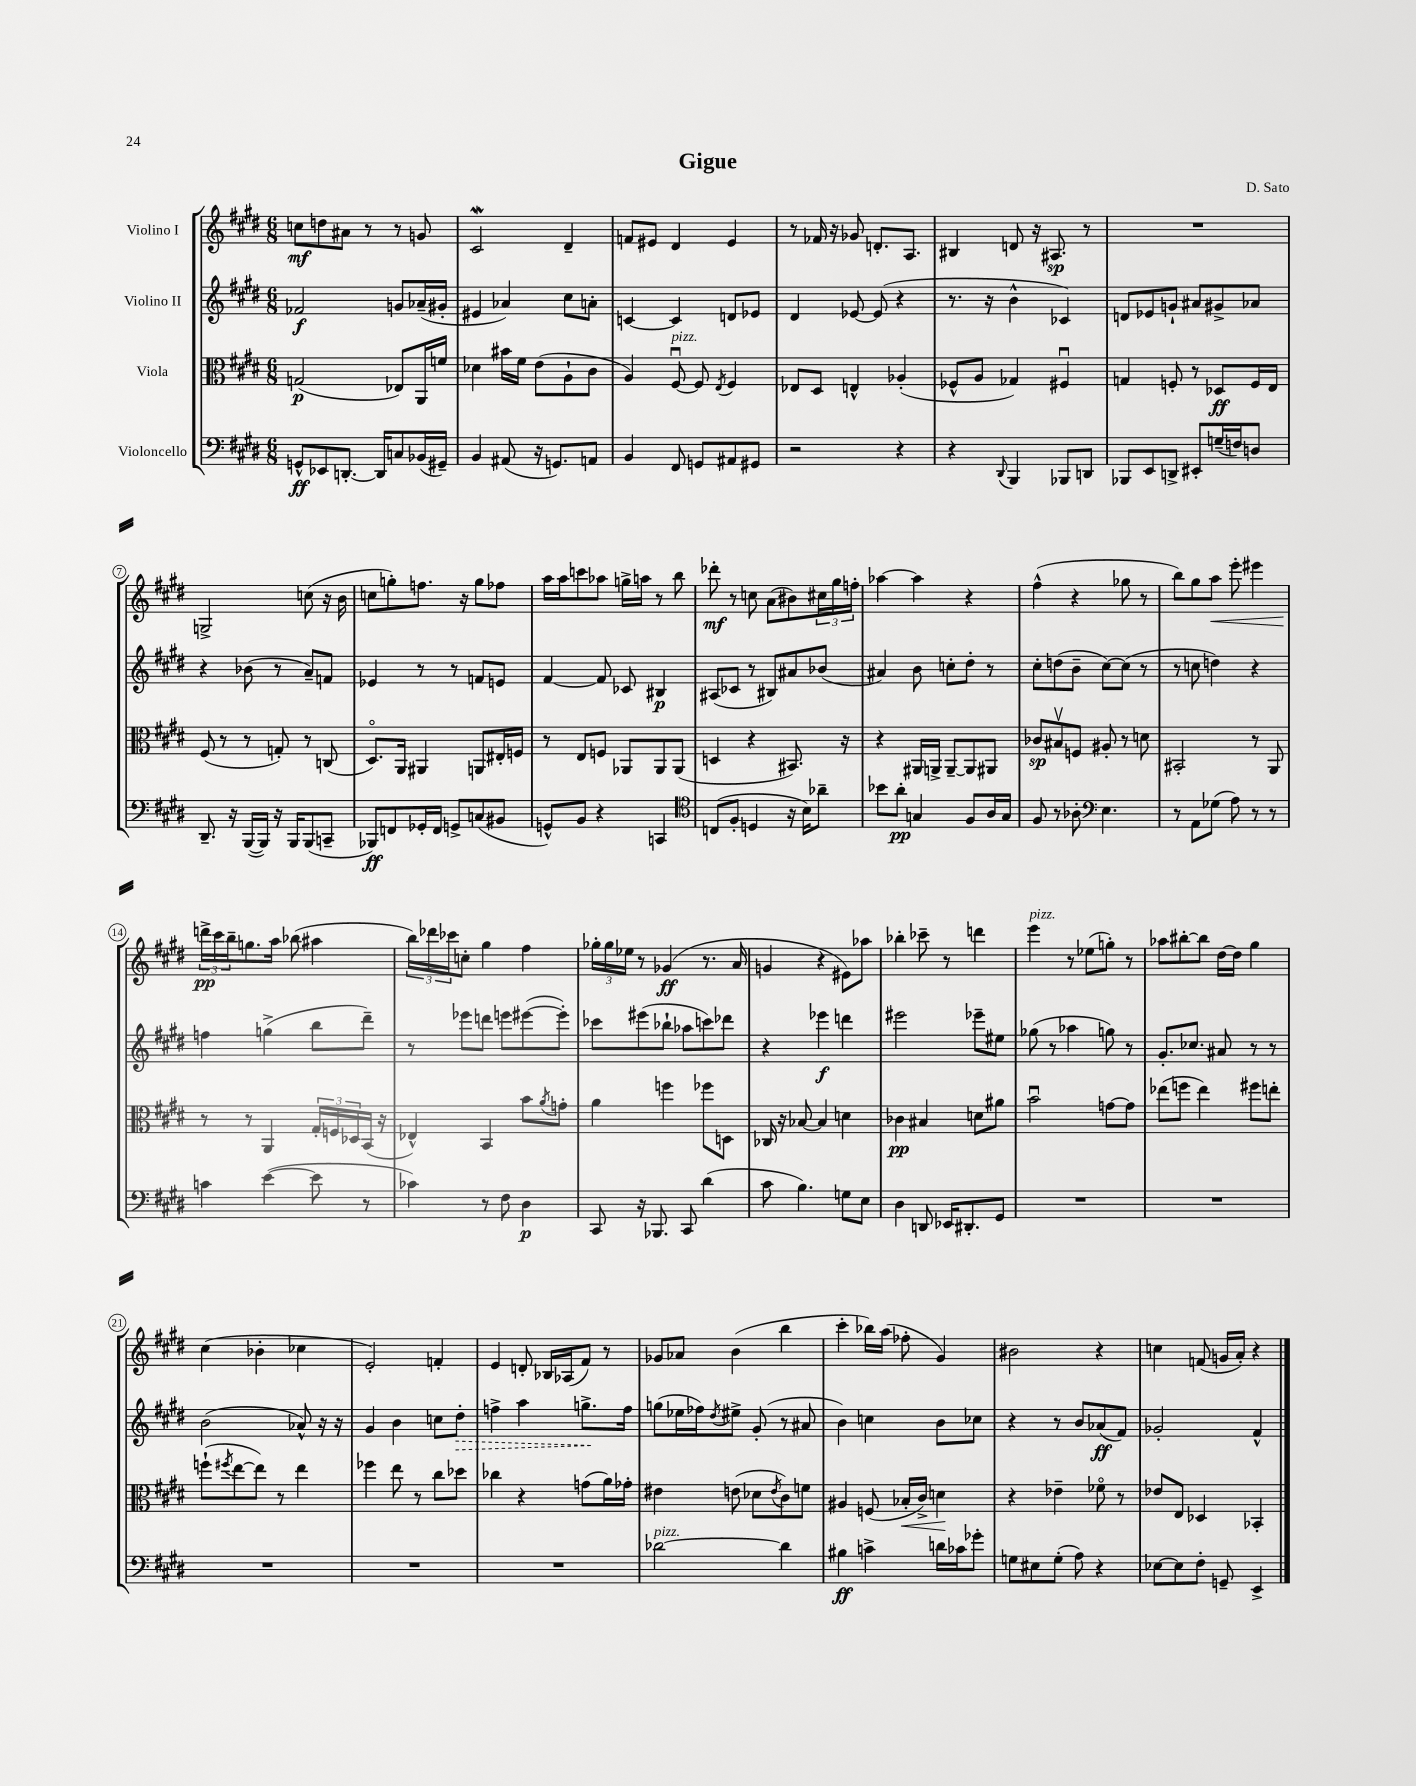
\header { title = "Gigue" composer = "D. Sato" }
<<
\new StaffGroup <<
\new Staff = "s0" \with { instrumentName = "Violino I" } {
    \clef treble \key e \major \numericTimeSignature \time 6/8
    c''8\mf d''8 ais'8 r8 r8 g'8 |
    cis'2\mordent dis'4-- |
    f'8 eis'8 dis'4 eis'4 |
    r8 fes'16 r16 ges'8 d'8.-. a8. |
    bis4 d'8 r16 ais8.\sp r8 |
    R2. |
    g2-> c''8( r16 b'16 |
    c''8 g''8-.) f''8. r16 g''8 fes''8 |
    a''16 a''16 c'''8 aes''8 g''16-> a''16 r8 b''8 |
    des'''8-.\mf r8 c''8 a'8( bis'8) \tuplet 3/2 { cis''16 gis''16 f''16-. } |
    aes''4~ aes''4 r4 |
    fis''4-^( r4 ges''8 r8 |
    b''8) gis''8 a''8\< e'''8-. eis'''4 |
    \tuplet 3/2 { d'''16->\pp\! cis'''16 b''16-- } g''8. a''16 bes''8( ais''4 |
    \tuplet 3/2 { b''16) des'''16 ces'''16 } c''8-. gis''4 fis''4 |
    \tuplet 3/2 { ges''16-. ges''16 ees''16 } r8 ges'4\ff( r8. a'16 |
    g'4 r4 eis'8) aes''8 |
    bes''4-. ces'''8-- r8 d'''4 |
    e'''4^\markup { \italic "pizz." } r8 ees''8( g''8-.) r8 |
    aes''8 bis''8~-. bis''8 dis''16~ dis''16 gis''4 |
    cis''4( bes'4-. ces''4 |
    e'2-.) f'4-. |
    e'4 d'8-. bes16 aes16( fis'8) r8 |
    ges'8 aes'8 b'4( b''4 |
    cis'''4-. bes''16) a''16( fes''8-. gis'4) |
    bis'2 r4 |
    c''4 f'8( g'16 a'16-.) r4 \bar "|." |
}
\new Staff = "s1" \with { instrumentName = "Violino II" } {
    \clef treble \key e \major \numericTimeSignature \time 6/8
    fes'2\f g'8 aes'16--( gis'16-. |
    eis'4 aes'4) cis''8 a'8-. |
    c'4~ c'4 d'8 ees'8 |
    dis'4 ees'8~ ees'8( r4 |
    r8. r16 b'4-^ ces'4) |
    d'8 ees'8 g'8-! ais'8 gis'8-> aes'8 |
    r4 bes'8( r8 a'8--) f'8 |
    ees'4 r8 r8 f'8 e'8 |
    fis'4~ fis'8 ces'8 bis4\p |
    ais8( ces'8 r8 bis8) ais'8 bes'8( |
    ais'4) b'8 c''8-. dis''8-. r8 |
    cis''8-. d''8( b'8-- cis''8~) cis''8( r8 |
    r8 c''8 d''4) r4 |
    f''4 g''4->( b''8 dis'''8--) |
    r8 ees'''8 d'''8 e'''8 eis'''8~( eis'''8-.) |
    ces'''8 eis'''8( bes''8-! aes''8 c'''8) des'''8 |
    r4 ees'''4\f d'''4 |
    eis'''2 ees'''8-- eis''8 |
    ges''8( r8 aes''4 g''8) r8 |
    gis'8.-. ces''8. ais'8 r8 r8 |
    b'2( aes'8-^) r16 r16 |
    gis'4 b'4 c''8 \once \override Hairpin.style = #'dashed-line dis''8-.\> |
    f''4-> a''4 g''8.->\! f''16 |
    g''8( ees''16 fes''16) \acciaccatura { dis''8 } eis''8-> gis'8-.( r8 ais'8 |
    b'4) c''4 b'8 ces''8 |
    r4 r8 b'8 aes'8\ff( fis'8) |
    ges'2-. fis'4-^ \bar "|." |
}
\new Staff = "s2" \with { instrumentName = "Viola" } {
    \clef alto \key e \major \numericTimeSignature \time 6/8
    g2\p( ees8) a,16 f'16 |
    des'4 bis'16 fis'16 e'8( a8-! cis'8 |
    a4) fis8~\downbow^\markup { \italic "pizz." } fis8 \acciaccatura { e8 } fis4 |
    ees8 dis8 e4-^ aes4-.( |
    fes8-^ a8 ges4) fis4\downbow |
    g4 f8-. r8 des8\ff f16 e16 |
    fis8( r8 r8 g8-.) r8 c8( |
    dis8.\flageolet) a,16 ais,4 a,8 eis16-. f16 |
    r8 e8 f8 aes,8 aes,8 aes,8( |
    d4 r4 bis,8.) r16 |
    r4 ais,16 a,16-> a,8~-- a,8 ais,8 |
    ces'8\sp bis8\upbow f8 ais8-. r8 d'8 |
    bis,2-. r8 a,8 |
    r8 r8 a,4 \tuplet 3/2 { gis16-. f16 des16 } b,16( r16 |
    ees4-^) b,4 b'8 \acciaccatura { a'8 } g'8-. |
    a'4 f''4 fes''8 d8 |
    ces16 r16 bes8~ bes4 d'4 |
    ces'4\pp bis4 d'8 ais'8 |
    b'2\downbow g'8~ g'8 |
    ees''8( f''8 ees''4) fis''8 e''8-. |
    f''8-!( \acciaccatura { fis''8 } e''8~ e''8) r8 e''4 |
    fes''4 e''8 r8 cis''8 des''8 |
    ces''4 r4 g'8( a'16) ges'16-. |
    eis'4 e'8( des'8 \acciaccatura { e'8 } cis'8) f'8 |
    ais4 f8( bes16-.\< cis'16->) d'4\! |
    r4 ees'4-- fes'8\flageolet r8 |
    ees'8 e8 des4 bes,4-. \bar "|." |
}
\new Staff = "s3" \with { instrumentName = "Violoncello" } {
    \clef bass \key e \major \numericTimeSignature \time 6/8
    g,8-^\ff ees,8 d,8.~-. d,16 c8 bes,16( gis,16--) |
    b,4 ais,8( r16 g,8.) a,8 |
    b,4 fis,8 g,8 ais,8 gis,8 |
    r2 r4 |
    r4 \appoggiatura { dis,8 } b,,4 bes,,8 d,8 |
    bes,,8 e,8 d,8-> eis,8-. g16--( f16) d8 |
    dis,8.-- r16 b,,16~( b,,16) r16 b,,16 b,,8( c,8-- |
    bes,,8\ff) f,8 ges,16-. f,16 g,8-> c8( bis,8 |
    g,8-^) b,8 r4 c,4 |
    \clef tenor c8( fis8-. d4 r16 b16) aes'8-- |
    bes'8 a'8-.\pp g4 fis8 a16 g16 |
    fis8 r8 aes8-. \clef bass e4. |
    r8 a,8 ges8( a8) r8 r8 |
    c'4 e'4~( e'8 r8 |
    ces'4) r8 fis8 dis4\p |
    cis,8 r16 bes,,8. cis,8 dis'4( |
    cis'8 b4.) g8 e8 |
    dis4 d,8 ees,16 dis,8.-. gis,8 |
    R2. |
    R2. |
    R2. |
    R2. |
    R2. |
    des'2~^\markup { \italic "pizz." } des'4 |
    bis4\ff c'4-> d'16 ces'16 ges'8-. |
    g8 eis8 g8-.( a8) r4 |
    ees8~ ees8 fis8-. g,8-- e,4-> \bar "|." |
}
>>
>>
\layout { \context { \Score \override BarNumber.stencil = #(make-stencil-circler 0.1 0.3 ly:text-interface::print) } }
